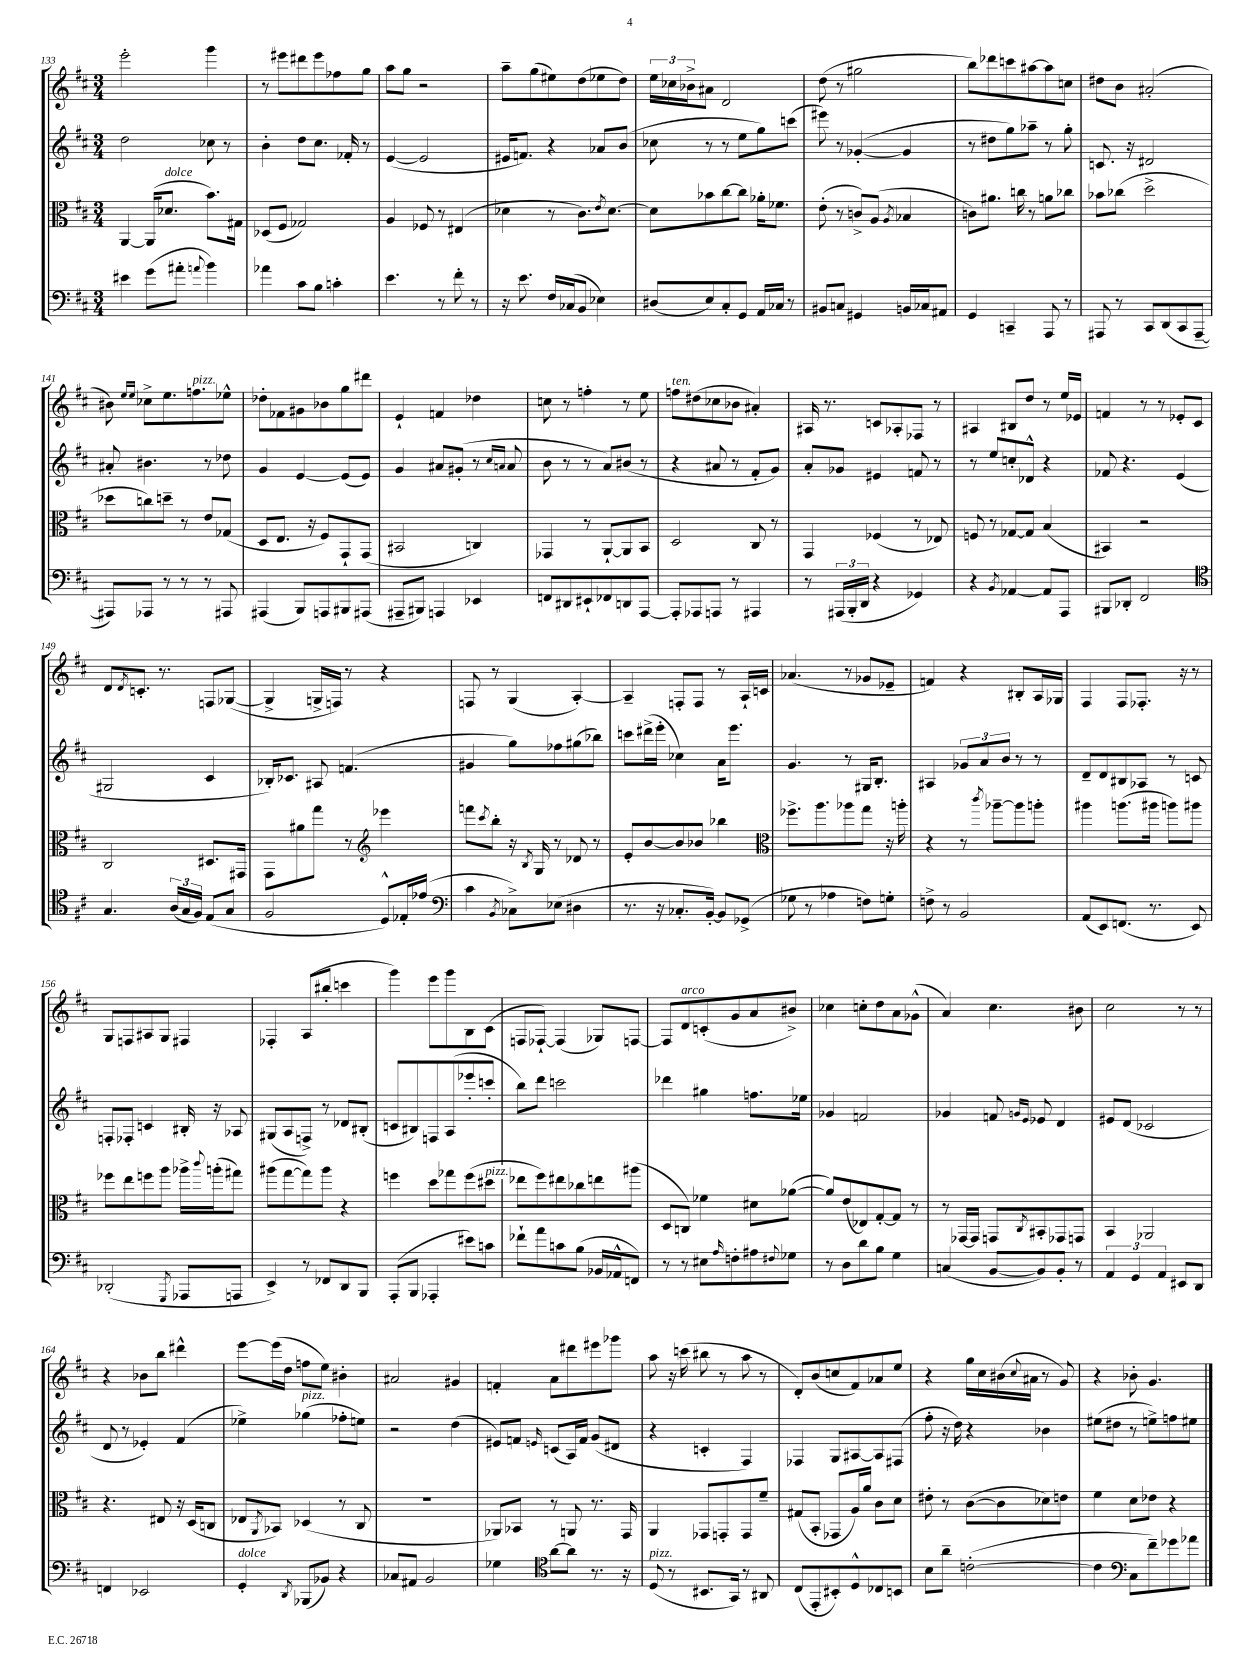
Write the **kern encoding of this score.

**kern	**kern	**kern	**kern
*staff4	*staff3	*staff2	*staff1
*clefF4	*clefC3	*clefG2	*clefG2
*k[f#c#]	*k[f#c#]	*k[f#c#]	*k[f#c#]
*M3/4	*M3/4	*M3/4	*M3/4
4e#\	[4AA/	2dd\	2eee'\
(8g\L	(16AA/]LK	.	.
.	8.d-/J	.	.
8a#'\J	.	.	.
8qqa/	.	.	.
4b\)	8.b\L)	8cc-\	4ggg\
.	.	8r	.
.	16G#\Jk	.	.
=	=	=	=
4a-\	(8D-/L	4b'\	8r
.	8F#/J	.	8eee#\L
8c#\L	2G-/)	8dd\L	8ddd#\
8B\J	.	8.cc#\J	8eee#\
4c'\	.	.	8ff-\
.	.	16f-'/	.
.	.	8r	8gg\J
=	=	=	=
4.e\	4A/	([4e/	8aa\L
.	.	.	8gg\J
.	8F-/	2e/]	2r
8r	8r	.	.
8f#'\	(4E#/	.	.
8r	.	.	.
=	=	=	=
16r	4d-\	16e#/LK	8aa~\L
8.e\	.	8.f/J)	.
.	.	.	(8gg\
16F#/LL	8r	4r	8ee#\)
(16C-/J	.	.	.
8BB/J	8.c#\L)	.	(8dd\
4E-\)	.	8a-/L	8ee-\
.	8qe/	.	.
.	[8.d-\J	.	.
.	.	(8b/J	8dd\J)
=	=	=	=
(8D#/L	8d-\]L	8cc-\	24ee\LL
.	.	.	24cc-\
.	.	.	24b-^\J
8E/)	8b-\	8r	8a#\J
8C#'/	[8cc#\	8r	2d/
8GG/J	8cc#\]J	8ee\L	.
16AA/LL	16a-'\LK	8gg\)	.
16C-/JJ	8.f-\J	.	.
8r	.	(8ccc\J	.
=	=	=	=
8BB#/L	(8e'\	8eee#\)	(8dd\
8C/J	8r	8r	8r
4GG#/	8c^/L)	([4g-'/	2gg#\
.	(8A/J	.	.
.	8qA/	.	.
16BB/LL	4B-/	4g-/]	.
16C-/J	.	.	.
8AA#/J	.	.	.
=	=	=	=
4GG/	8c\L)	8r	8bb\L)
.	8.a#\J	8dd#\L	8ddd-\
4CC~/	.	8gg\)	8ccc\
.	16cc\	.	.
.	8r	8aa-~\J	[8aa#\
8AAA/	8a\L	8r	8aa#\]
8r	8cc-\J	8gg'\	8cc\J
=	=	=	=
8AAA#/	8b-\L	8.c/	8dd#\L
8r	(8cc-\J	.	8b\J
.	.	16r	.
8CC#/L	2dd^\	2d#/	(2a#'/
(8DD/	.	.	.
8CC#/	.	.	.
[8AAA#~/J	.	.	.
=	=	=	=
8AAA#/]L)	8dd-\L	8a#'/	8b#\)
.	.	.	16qqee/LL
.	.	.	16qqee/JJ
8AAA-/J	8cc\)	4.b#\	8cc-^\L
8r	8dd~\J	.	8.ee\
8r	8r	.	.
.	.	.	8.ff\
8r	8e/L	8r	.
8AAA#/	(8G-/J	8dd-\	8ee-^^\J
=	=	=	=
(4AAA#/	8D/L	4g/	8dd-'\L
.	8.E/J	.	8f-\
8BBB/L)	.	[4e/	8g#\
.	16r	.	.
8AAA/	8F#/L)	.	8b-\
8BBB#/	8GG`/	(8e/]L	8gg\
(8AAA#/J	(8GG/J	8e/J)	8ddd#\J
=	=	=	=
8AAA#~/L	2BB#/	4g/	4e`/
8BBB#/J)	.	.	.
4AAA/	.	8a#/L	4f/
.	.	(8g#'/J	.
4EE-/	4C/)	8r	4dd-\
.	.	16qqcc#/LL	.
.	.	16qqa/JJ	.
.	.	8a/	.
=	=	=	=
8FF/L	4GG-/	8b\	8cc\
8DD#/	.	8r	8r
8EE#`/	8r	8r	4ff'\
8FF-/	[8AA`/L	8a/L)	.
8DD/	8AA/]	(8b#/J	8r
[8AAA/J	8BB/J	8r	8ee\
=	=	=	=
8AAA'/]L	2D/	4r	8ff\L
8AAA-/	.	.	(8dd#\
8AAA/J	.	8a#/	8cc-\
8r	.	8r	8b-\J
4AAA#/	8C#/	8f#'/L	4a#'/)
.	8r	8g/J)	.
=	=	=	=
8r	4GG/	8a'/L	16A#/
.	.	.	8.r
(24AAA#/LL	.	8g-/J	.
24BBB'/	.	.	.
24DD/JJ	.	.	.
4r	(4F-/	4e#/	8c/L
.	.	.	8A-'/
4GG-/)	8r	8f/	8F-/J
.	8E-/)	8r	8r
=	=	=	=
4r	8F/	8r	4A#/
.	8r	8ee/L	.
8qBB/	.	.	.
[4AA-/	[8G-/L	8cc'/	8B#/L
.	8G-/]J	8d-^^/J	8dd/J
8AA-/]L	(4B/	4r	8r
8AAA/J	.	.	16ee/LL
.	.	.	16e-/JJ
=	=	=	=
8BBB#/L	4BB#/)	8f-/	4f/
8DD-'/J	.	4.r	.
2FF#/	2r	.	8r
.	.	.	8r
.	.	(4e/	8e-'/L
.	.	.	8c#/J
=	=	=	=
*clefC4	*	*	*
4.G/	2C#/	2G#/	8d/L
.	.	.	8qd/
.	.	.	8.c'/J
.	.	.	8.r
(24A/LL	.	.	.
24G/	.	.	.
24F#/JJ)	.	.	.
(8E/L	8.D#/L	4c#/	8F/L
8G/J	.	.	([8G-/J
.	16GG#/Jk	.	.
=	=	=	=
2F#/	8GG\L	16B-'/LK)	4G-^/]
.	.	8.c-/J	.
.	8a#\	.	.
.	8gg\J	8A#/	16G^/LL
.	.	.	16F/JJ)
.	8r	(4.f/	8r
*	*clefG2	*	*
8D^^/L)	4eee-\	.	4r
16E-'/L	.	.	.
(16e-/JJ	.	.	.
=	=	=	=
*clefF4	*	*	*
4c#\	8fff\L	4g#/	8F/
.	8qccc#/	.	.
.	8bb'\J	.	8r
8qBB/	.	.	.
8C-^\L)	16r	8gg\L)	(4G/
.	8qB/	.	.
.	16G/	.	.
(8E-\J	8r	8ff-\	.
4D#\	8d-/	(8gg#\	[4A'/)
.	8r	8bb-\J)	.
=	=	=	=
8.r	8e'/L	8ccc\L	4A~/]
.	[8b/	(16ddd#^\L	.
16r	.	16eee'\JJ	.
8.C-'/L	8b/]	4cc-\)	8F'/L
.	8b-/J	.	8F/J
[16BB'/Jk)	.	.	.
8BB/]L	4bb-\	16a\LK	8r
.	.	8.eee\J	.
(8GG-^/J	.	.	16A`/LL
.	.	.	16c/JJ
=	=	=	=
*	*clefC3	*	*
8G-\	8.ff-^\L	4.g/	(4.a-/
8r	.	.	.
.	8.aa\	.	.
4A-\	.	.	.
.	8aa-\	8r	8r
8F\L)	8gg\J	16G#/LK	8g-/L
.	.	8.B'/J	.
8G'\J	16r	.	8e-~/J
.	16aa'\	.	.
=	=	=	=
8F^\	4r	4A#/	4f/)
8r	.	.	.
2BB/	8r	12g-/L	4r
.	.	12a/	.
.	8qccc#/	.	.
.	[8aa-~\L	.	.
.	.	12b/J	.
.	8aa-\]	8r	8B#'/L
.	8aa'\J	8r	16A/L
.	.	.	16G-/JJ
=	=	=	=
(8AA/L	4aa#\	8d~/L	4F#/
8EE/)	.	8d/	.
(8.FF/J	(8.aa\L	8B#/	8F#/L
.	.	8A-/J	8.F-'/J
8.r	16aa#\Jk	.	.
.	8aa\L)	8r	.
.	.	.	16r
8EE/)	8aa#\J	8c/	8r
=	=	=	=
(2DD-'/	8ff-\L	8F'/L	8G/L
.	8ee\	8F-'/J	8F/
.	8ff\	4c/	8A#/
.	8aa\J	.	8G/J
8qGGG/	.	.	.
8AAA-/L	16aa-^\LL	16B#'/	4F#/
.	8qqccc#/	.	.
.	(16aa'\J	16r	.
8AAA/J	8gg#\J)	8A-/	.
=	=	=	=
4EE^/)	(8aa#\L	(8G#/L	4F-'/
.	[8gg\	8A/	.
8r	8gg\])	8F^/J)	(8A/L
8FF-/L	8aa#\J	8r	8bb#'/J
8DD/	4r	8d-/L	4ccc\
8BBB/J	.	(8B#'/J	.
=	=	=	=
(8AAA'/L	4ff\	8c/L	4ggg\)
8BBB/J	.	8B#/)	.
4AAA-'/	8dd\L	8F/	8eee\L
.	8gg-\	(8A/	8ggg\
8e#\L)	(8ff\	8eee-'/	8B\
8c\J	8dd#\J	8ccc'/J	(8c#\J
=	=	=	=
8f-`\L	8ee-\L	8bb\L)	8F/L
8a\	8ff#\)	8ddd\J	[8F-`/J)
8c\	8ee#\	2ccc\	(4F-/]
(8B\J	8cc-\	.	.
16BB-/LL	8ee\	.	8G-/L)
16AA-^^/J	.	.	.
8FF/J)	(8aa#\J	.	[8F/J
=	=	=	=
8r	8D/L	4ddd-\	8F/]L
8r	8C/J)	.	8d/
8E#\L	4f-\	4gg#\	(8c'/
16qqA/	.	.	.
8F'\	.	.	8g/
8A#\	8d#\L	8.ff\L	8a/
8qqF#/	.	.	.
8G-\J	([8a-\J	.	8b#^/J)
.	.	16ee-\Jk	.
=	=	=	=
8r	8a-/]L)	4g-/	4cc-\
8D\L	(8e/	.	.
8d\	8E-/)	2f/	8cc'\L
8B\J	[8G'/	.	8dd\
4G\	8G/]J	.	8a\
.	8r	.	(8g-^^\J
=	=	=	=
(4C/	8r	4g-/	4a/)
.	[16GG-/LL	.	.
.	16GG-/]JJ	.	.
[8BB/L	8GG/L	8f/	4.cc#\
.	.	16qqg/LL	.
.	8qC#/	16qqe/JJ	.
8BB/])	8BB#'/	8e-/	.
8BB'/J	8GG-/	4d/	.
8r	8GG/J	.	8b#\
=	=	=	=
6AA/	4BB/	8e#/L	2cc#\
.	.	(8d/J	.
6GG/	.	.	.
.	2AA-/	2c-/	.
6AA/	.	.	.
8EE#/L	.	.	8r
8DD/J	.	.	8r
=	=	=	=
4FF/	4.r	8d/	4r
.	.	8r	.
2EE-/	.	4e-'/)	8b-\L
.	8E#/	.	8bb\J
.	16r	(4f#/	4ddd#^^\
.	(16D/LK	.	.
.	8C/J	.	.
=	=	=	=
4GG'/	8E-/L	4ee-^\)	[8eee\L
.	8qAA/	.	.
.	8BB-/J)	.	(16eee\]L
.	.	.	16dd\JJ
8qDD/	.	.	.
(8BBB-/L	(4D-/	(4gg-\	8ff\L
8BB-/J)	.	.	8ee\J)
4r	8r	8ff-'\L	4b#'\
.	8C#/	8ee\J)	.
=	=	=	=
8C-/L	2.r	2r	2a#/
8AA#/J	.	.	.
2BB/	.	.	.
.	.	(4dd\	4g#/
=	=	=	=
4G-\	8AA-/L)	8e#/L)	4f'/
.	8BB-/J	8f/J	.
*clefC4	*	*	*
.	.	16qqe/	.
[8a\L	8r	(8c/L	8a\L
8a\]J	8AA/	16A/L)	8ddd#\
.	.	16f/JJ	.
8.r	8.r	(8g/L	8eee#\
.	.	8d#/J	8ggg-\J
16r	16GG/	.	.
=	=	=	=
(8D/	4AA/	4r	8aa\
8r	.	.	16r
.	.	.	(16ccc\
8.BB#/L	8GG-/L	4c'/	8bb#\
.	8GG'/	.	8r
16GG/Jk)	.	.	.
8r	8GG/	4F#/)	8aa\
8AA#/	8f#~/J	.	8r
=	=	=	=
(8C#/L	(8G#/L	4F-/	8d'/L)
8EE'/	8BB'/J	.	(8b/
8BB#'/)	8GG-/L	8G/L	8cc/
8D^^/	16A/L)	[8A#/	8f#/)
.	16a/JJ	.	.
8C-/	8c#\L	8A#/]	8a-/
8BB/J	8d\J	(8F#/J	8ee/J
=	=	=	=
8B\L	8e#'\	8ff#'\	4r
8a~\J	8r	16r	.
.	.	16dd\)	.
([2c'\	([8c#\L	4r	16gg\LL
.	.	.	16cc#\
.	8c#\]	.	(16b#\
.	.	.	8qqcc#/
.	.	.	16a#\JJ
.	8d-\)	4b-\	8r
.	8e\J	.	8g/)
=	=	=	=
4c\]	4f#\	(8ee#\L	4r
.	.	8dd#\J	.
*clefF4	*	*	*
8C#\L	8d\L	8r	8b-'\
8f#~\)	8e-\J	8ee^\L)	4.g/
8g-\	4r	8ff\	.
8a-\J	.	8ee#\J	.
==	==	==	==
*-	*-	*-	*-
